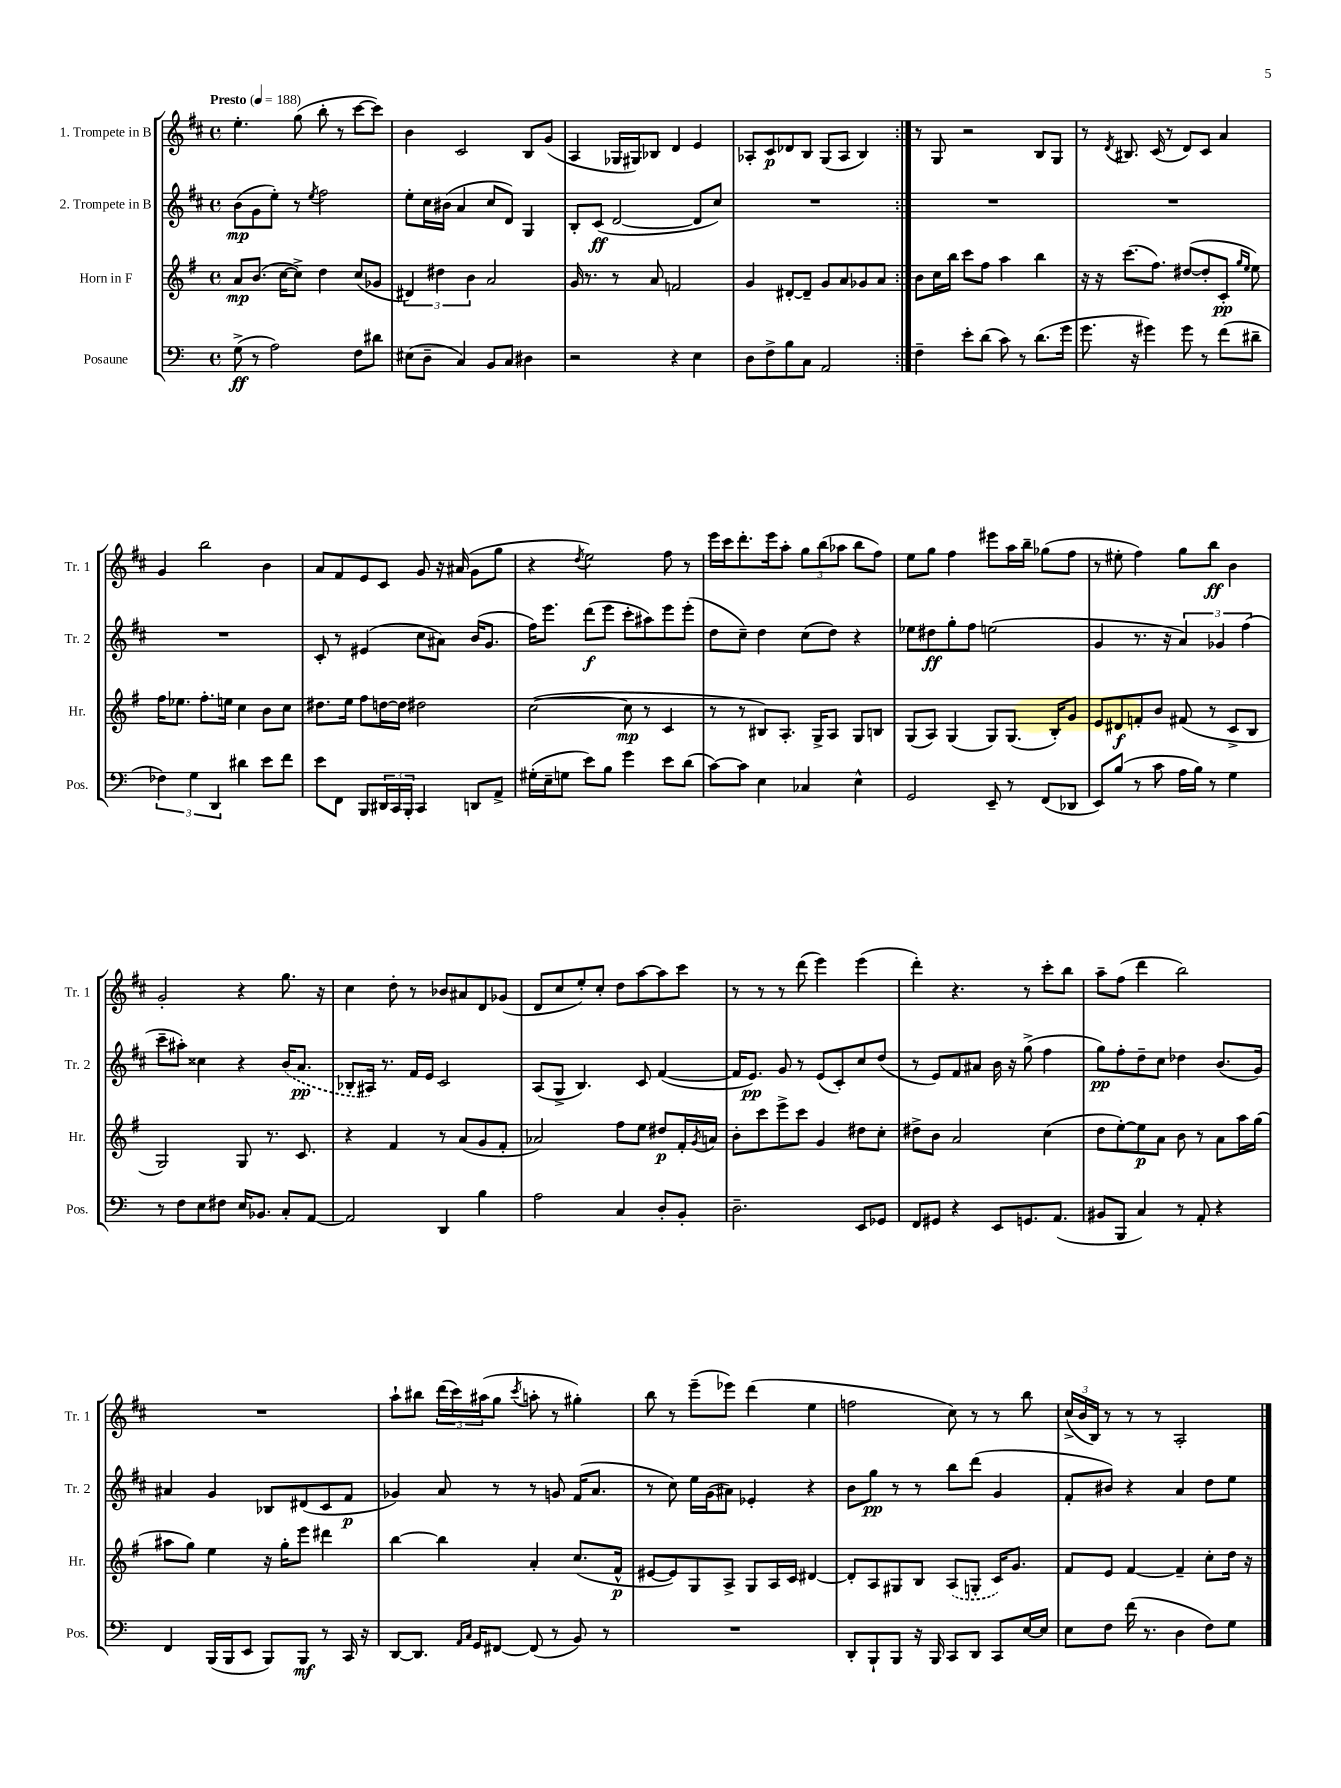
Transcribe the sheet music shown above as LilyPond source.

<<
\new StaffGroup <<
\new Staff = "s0" \with { instrumentName = "1. Trompete in B" shortInstrumentName = "Tr. 1" } {
    \clef treble \key d \major \defaultTimeSignature \time 4/4 \tempo "Presto" 4 = 188
    \repeat volta 2 { e''4.-. g''8( b''8-. r8 cis'''8~ cis'''8) |
    b'4 cis'2 b8 g'8( |
    a4 ges16 gis16) bes8 d'4 e'4 |
    aes8-. cis'8\p des'8 b8 g8( aes8 b4) | }
    r8 g8 r2 b8 g8 |
    r8 \acciaccatura { d'8 } bis8. cis'16( r8 d'8) cis'8 a'4 |
    g'4 b''2 b'4 |
    a'8 fis'8 e'8 cis'8 g'8 r16 ais'16( g'8 g''8 |
    r4 \acciaccatura { d''8 } e''2) fis''8 r8 |
    e'''16 cis'''16 d'''8.-. e'''16 a''8-. \tuplet 3/2 { g''8 b''8( aes''8 } b''8 fis''8) |
    e''8 g''8 fis''4 eis'''8 a''16 b''16-- ges''8( fis''8 |
    r8 eis''8-. fis''4) g''8 b''8\ff b'4 |
    g'2-. r4 g''8. r16 |
    cis''4 d''8-. r8 bes'8 ais'8 d'8 ges'8( |
    d'8 cis''8 e''8-.) cis''8-. d''8 a''8~ a''8 cis'''8 |
    r8 r8 r8 d'''8( e'''4) e'''4( |
    d'''4-.) r4. r8 cis'''8-. b''8 |
    a''8-- fis''8( d'''4 b''2) |
    R1 |
    a''8-! bis''8 \tuplet 3/2 { d'''16( cis'''16) ais''16( } g''8 \acciaccatura { cis'''8 } a''8-. r8 gis''4-.) |
    b''8 r8 e'''8--( ees'''8) d'''4( e''4 |
    f''2 cis''8) r8 r8 b''8 |
    \tuplet 3/2 { cis''16->( b'16 b16) } r8 r8 r8 a2-. \bar "|." |
}
\new Staff = "s1" \with { instrumentName = "2. Trompete in B" shortInstrumentName = "Tr. 2" } {
    \clef treble \key d \major \defaultTimeSignature \time 4/4
    \repeat volta 2 { b'8\mp( g'8 e''8-.) r8 \acciaccatura { e''8 } fis''2 |
    e''8-. cis''16 bis'16( a'4 cis''8 d'8) g4 |
    b8-. cis'8\ff( d'2~ d'8 cis''8) |
    R1 | }
    R1 |
    R1 |
    R1 |
    cis'8-. r8 eis'4( cis''8 ais'8) b'16( g'8. |
    fis''16) e'''8. d'''8\f( e'''8 cis'''8-. ais''8) e'''8 e'''8-.( |
    d''8 cis''8--) d''4 cis''8( d''8) r4 |
    ees''8 dis''8\ff g''8-. fis''8 e''2( |
    g'4 r8. r16 \tuplet 3/2 { a'4) ges'4 fis''4( } |
    cis'''8-- ais''8-.) cisis''4 r4 \once \slurDashed b'16( a'8.\pp |
    bes8-. ais16) r8. fis'16 e'16 cis'2 |
    a8( g8-> b4.) cis'8 fis'4~( |
    fis'16 e'8.\pp) g'8 r8 e'8( cis'8-.) cis''8 d''8( |
    r8 e'8) fis'8 ais'8 b'16 r16 g''8->( fis''4 |
    g''8\pp) fis''8-. d''8-- cis''8 des''4 b'8.( g'16) |
    ais'4 g'4 bes8 dis'8( cis'8 fis'8\p |
    ges'4) a'8 r8 r8 g'8 fis'16( a'8. |
    r8 cis''8) e''16 g'16( ais'8) ees'4-. r4 |
    b'8 g''8\pp r8 r8 b''8 d'''8( g'4 |
    fis'8-. bis'8) r4 a'4 d''8 e''8 \bar "|." |
}
\new Staff = "s2" \with { instrumentName = "Horn in F" shortInstrumentName = "Hr." } {
    \clef treble \key g \major \defaultTimeSignature \time 4/4
    \repeat volta 2 { a'8\mp b'8.( c''16~ c''8->) d''4 c''8( ges'8 |
    \tuplet 3/2 { dis'4) dis''4 b'4 } a'2 |
    g'16 r8. r8 a'8 f'2 |
    g'4 dis'8~-. dis'8-- g'8 a'8 ges'8 a'8 | }
    b'8 c''16 b''16 c'''8 fis''8 a''4 b''4 |
    r16 r16 c'''8.( fis''8.) dis''8~( dis''8-. c'8-.\pp \grace { g''16 e''16 } e''8) |
    fis''16 ees''8. fis''8.-. e''16 c''4 b'8 c''8 |
    dis''8. e''16 fis''8 d''16~ d''16 dis''2 |
    c''2~( c''8\mp r8 c'4 |
    r8 r8 bis8) a8.-. g16-> a8 g8 b8 |
    g8( a8) g4( g8) g8.( b16-.) g'8 |
    e'8 dis'8\f f'8-. b'8 fis'8( r8 c'8-> b8 |
    g2) g8 r8. c'8. |
    r4 fis'4 r8 a'8( g'8 fis'8-. |
    aes'2) fis''8 e''8 dis''8\p fis'16-. \acciaccatura { g'8 } a'16 |
    b'8-. c'''8 e'''8-> c'''8 g'4 dis''8 c''8-. |
    dis''8-> b'8 a'2 c''4( |
    d''8 e''8~-.) e''8\p a'8 b'8 r8 a'8 a''16 g''16( |
    ais''8 g''8) e''4 r16 g''16-. e'''8 dis'''4 |
    b''4~ b''4 a'4-. c''8.( fis'16-^\p |
    eis'8~ eis'8) g8 a8-> g8 a16 c'16 dis'4~ |
    dis'8-. a8 gis8 b8 \once \slurDashed a8( g8-. c'16) g'8. |
    fis'8 e'8 fis'4~ fis'4-- c''8-. d''16 r16 \bar "|." |
}
\new Staff = "s3" \with { instrumentName = "Posaune" shortInstrumentName = "Pos." } {
    \clef bass \key c \major \defaultTimeSignature \time 4/4
    \repeat volta 2 { g8->\ff( r8 a2) f8 dis'8 |
    eis8( d8-- c4) b,8 c8 dis4 |
    r2 r4 e4 |
    d8 f8-> b8 c8 a,2 | }
    f4-- e'8-. d'8( c'8) r8 d'8.( g'16 |
    g'8. r16 gis'4) gis'8 r8 f'8( dis'8-- |
    \tuplet 3/2 { fes4) g4 d,4 } dis'4 e'8 f'8 |
    e'8 f,8 b,,8 \tuplet 3/2 { dis,16 c,16 b,,16-. } c,4 d,8 a,8-> |
    gis16-.( e16-- g8 e'8) b8 g'4 e'8 d'8( |
    c'8~) c'8 e4 ces4 e4-^ |
    g,2 e,8-- r8 f,8( des,8 |
    e,8) b8( r8 c'8 a16 b16) r8 g4 |
    r8 f8 e8 fis8 e16 bes,8. c8-. a,8~ |
    a,2 d,4 b4 |
    a2 c4 d8-. b,8-. |
    d2.-- e,8 ges,8 |
    f,8 gis,8 r4 e,8 g,8. a,8.( |
    bis,8 b,,8 c4) r8 a,8-. r4 |
    f,4 b,,16( b,,16 e,8 b,,8) b,,8\mf r8 c,16 r16 |
    d,8~ d,8. \grace { a,16 c16 } g,16 fis,8~ fis,8( r8 b,8) r8 |
    R1 |
    d,8-. b,,8-! b,,8 r16 b,,16 c,8 d,8 c,8 e16~ e16 |
    e8 f8 f'16( r8. d4 f8) g8 \bar "|." |
}
>>
>>
\layout { \context { \Score \remove "Bar_number_engraver" } }
